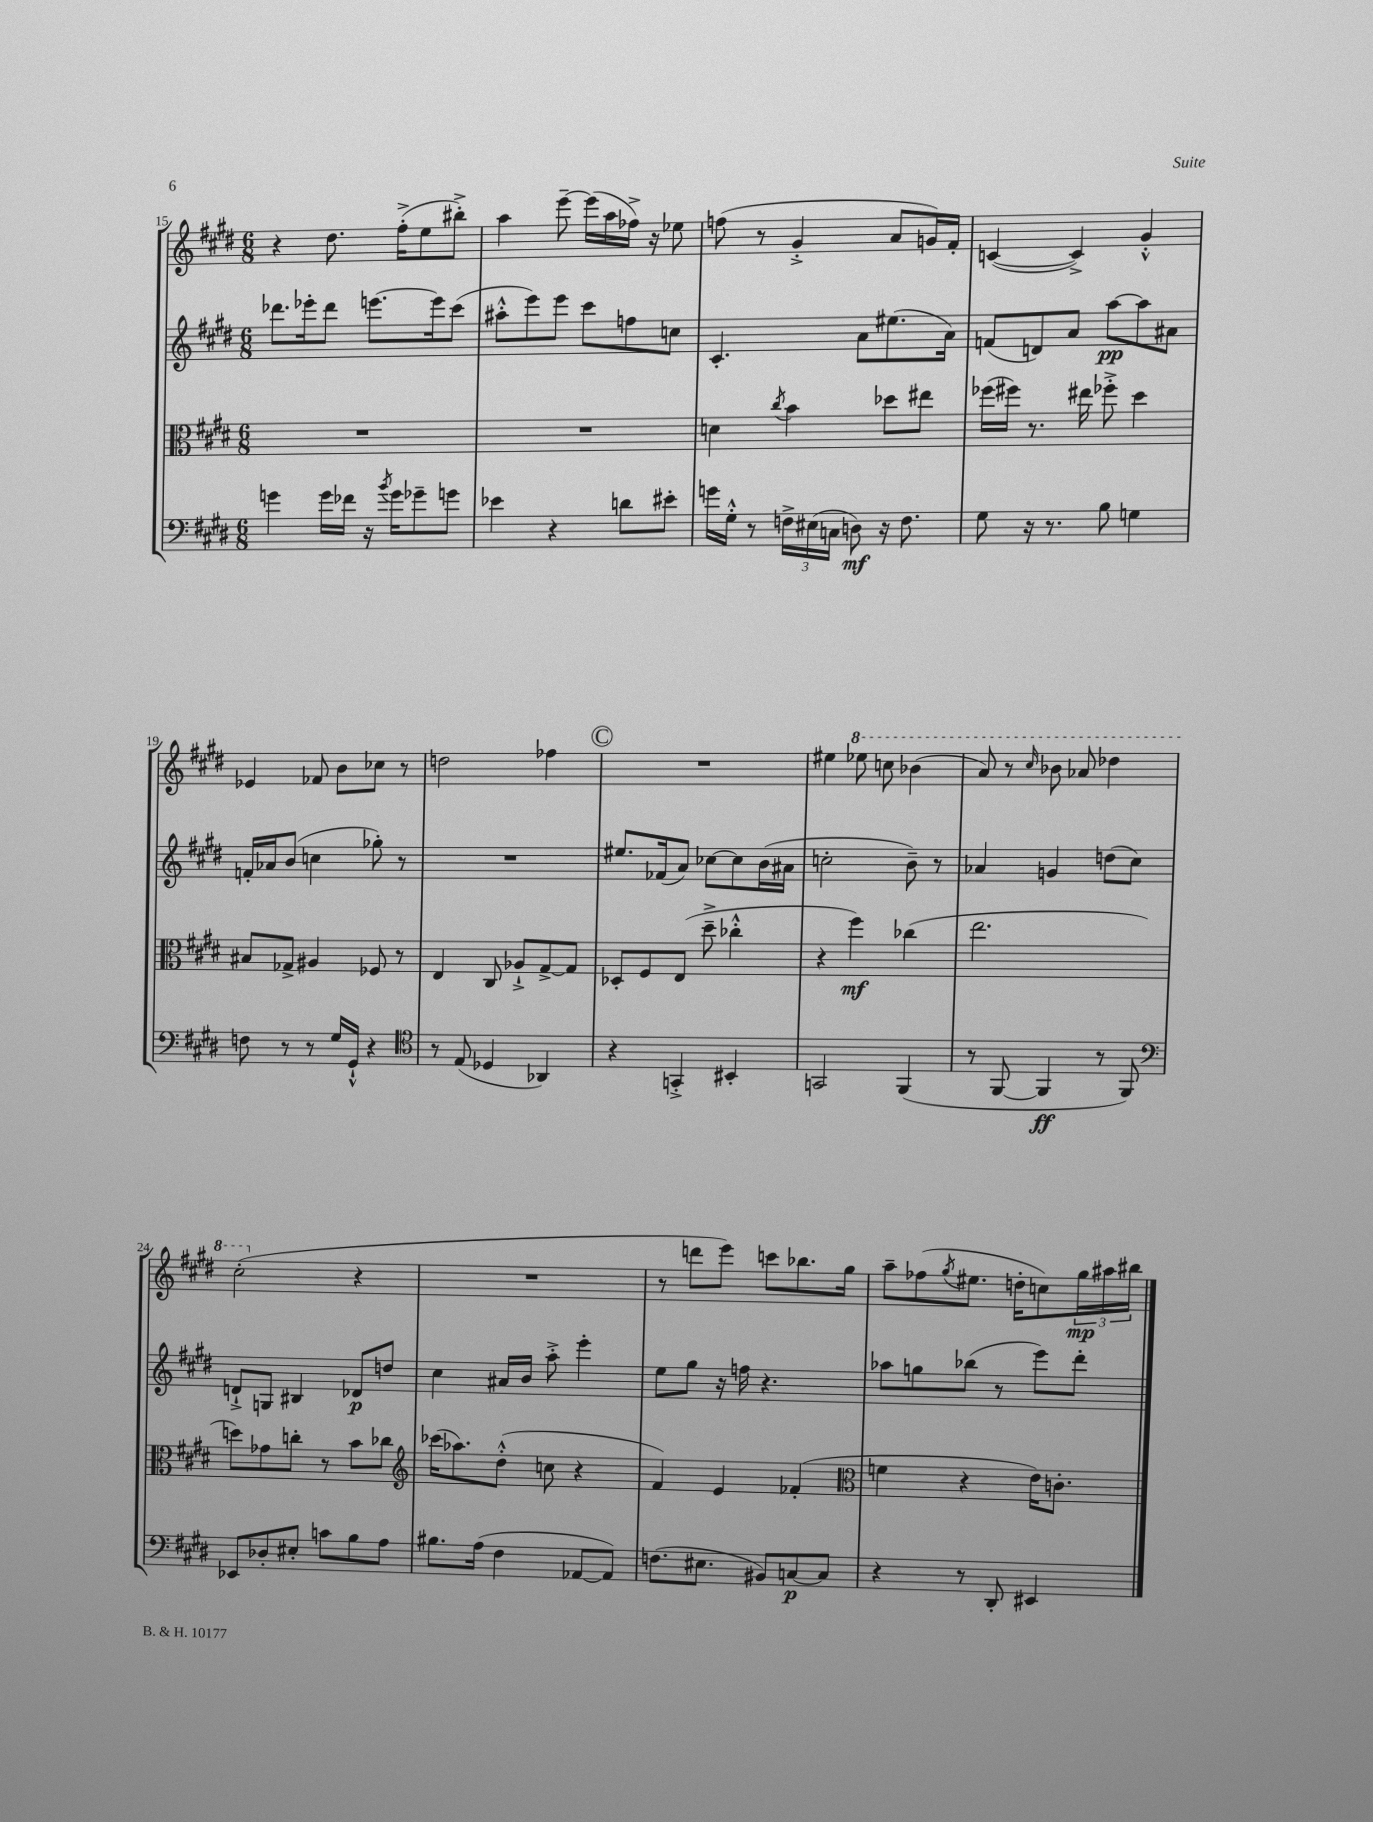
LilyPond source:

<<
\new StaffGroup <<
\new Staff = "s0" {
    \clef treble \key e \major \numericTimeSignature \time 6/8
    r4 dis''8. fis''16-.->( e''8 bis''8-.->) |
    a''4 e'''8~-- e'''16( a''16 fes''16->) r16 ees''8 |
    f''8( r8 gis'4-.-> a'8 g'16) fis'16-. |
    c'4~( c'4->) gis'4-.-^ |
    ees'4 fes'8 b'8 ces''8 r8 |
    d''2 fes''4 |
    \mark \markup { \circle "C" } R2. |
    eis''4 \ottava #1 ees'''8 c'''8 bes''4( |
    a''8) r8 \grace { cis'''16 } bes''8 aes''8 des'''4 |
    cis'''2-.( \ottava #0 r4 |
    R2. |
    r8 d'''8 e'''8) c'''8 bes''8. gis''16 |
    a''8-- fes''8( \acciaccatura { gis''8 } eis''8. d''16-. c''8) \tuplet 3/2 { gis''16\mp ais''16 bis''16 } \bar "|." |
}
\new Staff = "s1" {
    \clef treble \key e \major \numericTimeSignature \time 6/8
    des'''8. ees'''16-. des'''8 e'''8.~ e'''16 cis'''8( |
    ais''8-.-^ e'''8) e'''8 cis'''8 f''8 c''8 |
    cis'4.-. a'8 eis''8.( a'16) |
    f'8( d'8) a'8 a''8~\pp a''8 ais'8 |
    f'16-. aes'16 b'8( c''4 ges''8-.) r8 |
    R2. |
    \mark \markup { \circle "C" } eis''8. fes'16( a'8) ces''8~ ces''8 b'16( ais'16 |
    c''2-. b'8--) r8 |
    aes'4 g'4 d''8( cis''8) |
    d'8-!-> g8 bis4 des'8\p d''8 |
    cis''4 ais'16 b'16 a''8-.-> e'''4-. |
    e''8 gis''8 r16 f''16 r4. |
    aes''8 g''8 bes''8( r8 e'''8) dis'''8-. \bar "|." |
}
\new Staff = "s2" {
    \clef alto \key e \major \numericTimeSignature \time 6/8
    R2. |
    R2. |
    d'4 \acciaccatura { cis''8 } b'4 des''8 eis''8 |
    fes''16( fis''16) r8. eis''16 fes''8-.-> dis''4 |
    bis8 ges8-> ais4 fes8 r8 |
    e4 cis8 aes8-!-> gis8~-> gis8 |
    \mark \markup { \circle "C" } des8-. fis8 e8( dis''8---> ces''4-.-^ |
    r4 fis''4\mf) ces''4( |
    e''2. |
    d''8) ges'8 c''8-. r8 b'8 ces''8 |
    \clef treble ces'''16( aes''8.) dis''8-.-^( c''8 r4 |
    fis'4) e'4 fes'4-.( |
    \clef alto f'4 r4 e'16) c'8.-. \bar "|." |
}
\new Staff = "s3" {
    \clef bass \key e \major \numericTimeSignature \time 6/8
    g'4 g'16 fes'16 r16 \acciaccatura { b'8 } g'16 ges'8-- g'8 |
    ees'4 r4 d'8 eis'8-. |
    g'16 gis16-.-^ r8 \tuplet 3/2 { f16-> eis16( c16 } d8\mf) r16 f8. |
    gis8 r16 r8. b8 g4 |
    f8 r8 r8 gis16 gis,16-!-^ r4 |
    \clef tenor r8 e8( des4 aes,4) |
    \mark \markup { \circle "C" } r4 g,4-.-> bis,4-. |
    g,2 fis,4( |
    r8 fis,8~ fis,4\ff r8 fis,8) |
    \clef bass ees,8 des8-. eis8-. c'8 b8 a8 |
    bis8. a16( fis4 aes,8~ aes,8) |
    f8.( eis8. bis,8) c8~\p c8 |
    r4 r8 dis,8-. eis,4 \bar "|." |
}
>>
>>
\layout { \context { \Score currentBarNumber = #15 } }
